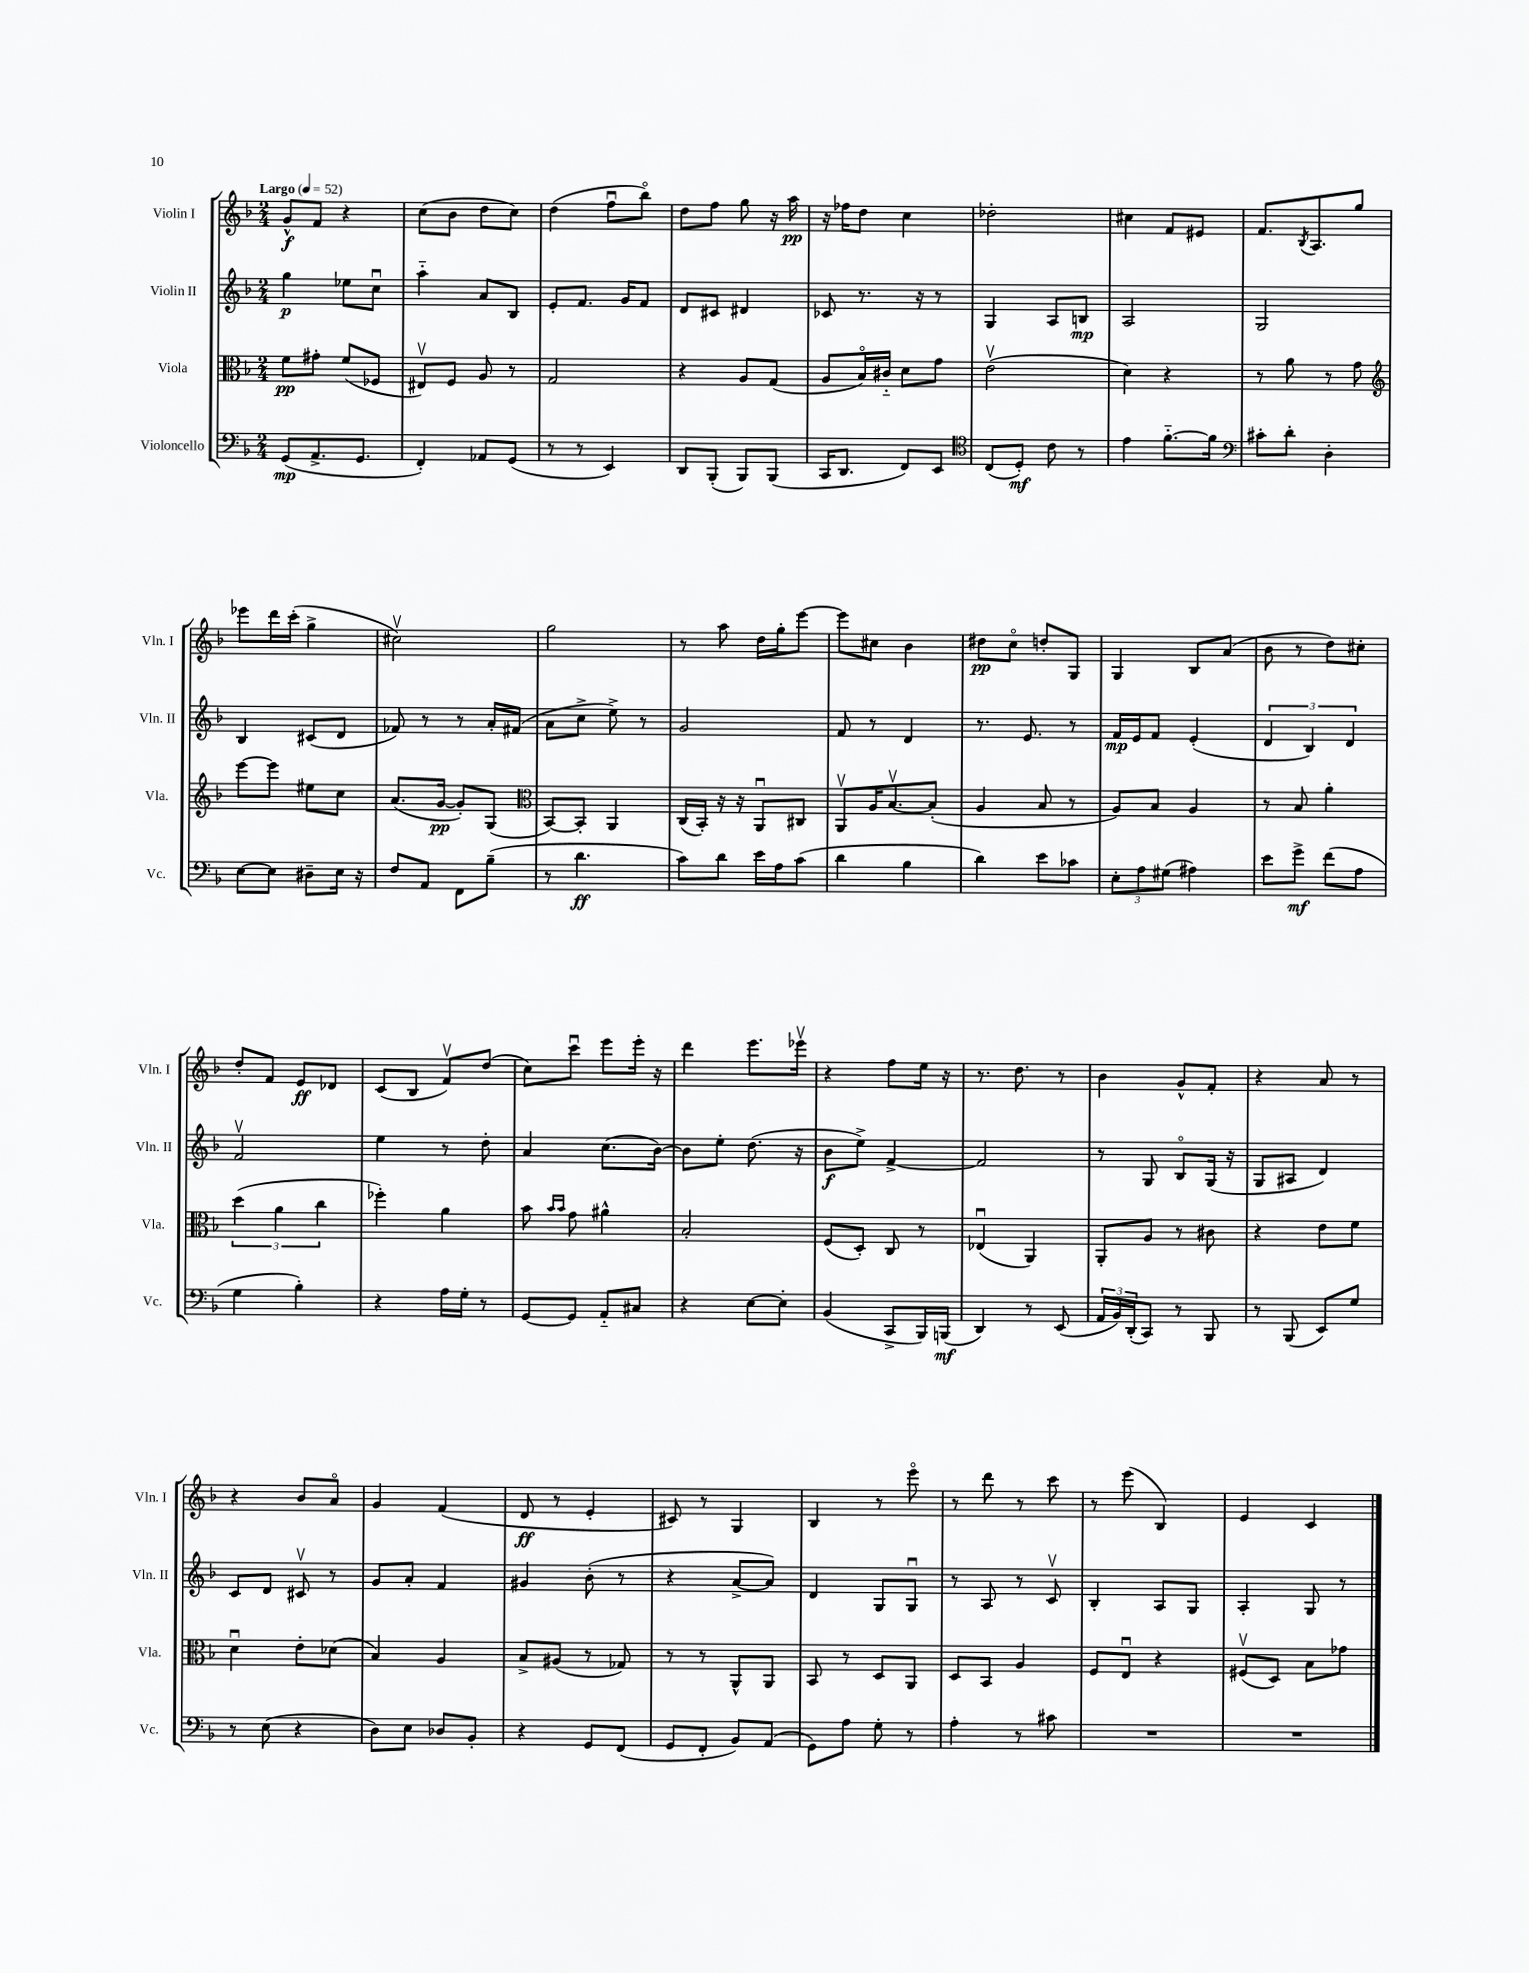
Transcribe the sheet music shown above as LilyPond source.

<<
\new StaffGroup <<
\new Staff = "s0" \with { instrumentName = "Violin I" shortInstrumentName = "Vln. I" } {
    \clef treble \key f \major \numericTimeSignature \time 2/4 \tempo "Largo" 4 = 52
    g'8-^\f f'8 r4 |
    c''8( bes'8 d''8 c''8) |
    d''4( f''8\downbow bes''8\flageolet) |
    d''8 f''8 g''8 r16 a''16\pp |
    r16 fes''16 d''8 c''4 |
    des''2-. |
    cis''4 f'8 eis'8 |
    f'8. \acciaccatura { bes8 } a8. g''8 |
    ees'''8 d'''16 c'''16-.( g''4-> |
    cis''2\upbow) |
    g''2 |
    r8 a''8 d''16 g''16-. e'''8~ |
    e'''8 cis''8 bes'4 |
    dis''8\pp c''8\flageolet d''8-. g8 |
    g4 bes8 a'8( |
    bes'8 r8 d''8) cis''8-. |
    d''8-. f'8 e'8\ff des'8 |
    c'8( bes8 f'8\upbow) d''8( |
    c''8) c'''8\downbow e'''8 e'''16-. r16 |
    d'''4 e'''8. ees'''16\upbow |
    r4 f''8 e''16 r16 |
    r8. d''8. r8 |
    bes'4 g'8-^ f'8-. |
    r4 a'8 r8 |
    r4 bes'8 a'8\flageolet |
    g'4 f'4( |
    d'8\ff r8 e'4-. |
    cis'8) r8 g4 |
    bes4 r8 e'''8\flageolet |
    r8 d'''8 r8 c'''8 |
    r8 e'''8( bes4) |
    e'4 c'4 \bar "|." |
}
\new Staff = "s1" \with { instrumentName = "Violin II" shortInstrumentName = "Vln. II" } {
    \clef treble \key f \major \numericTimeSignature \time 2/4
    g''4\p ees''8 c''8\downbow |
    a''4-_ a'8 bes8 |
    e'8-. f'8. g'16 f'8 |
    d'8 cis'8 dis'4 |
    ces'8 r8. r16 r8 |
    g4 a8 b8\mp |
    a2 |
    g2 |
    bes4 cis'8( d'8 |
    fes'8) r8 r8 a'16-. fis'16( |
    a'8 c''8-> e''8->) r8 |
    g'2 |
    f'8 r8 d'4 |
    r8. e'8. r8 |
    f'16\mp e'16 f'8 e'4-.( |
    \tuplet 3/2 { d'4 bes4) d'4 } |
    f'2\upbow |
    e''4 r8 d''8-. |
    a'4 c''8.( bes'16~) |
    bes'8 e''8-. d''8.( r16 |
    bes'8\f e''8->) f'4~-> |
    f'2 |
    r8 g8 bes8\flageolet g16( r16 |
    g8 ais8 d'4) |
    c'8 d'8 cis'8\upbow r8 |
    g'8 a'8-. f'4 |
    gis'4 bes'8-.( r8 |
    r4 a'8~-> a'8) |
    d'4 g8 g8\downbow |
    r8 a8 r8 c'8\upbow |
    bes4-. a8 g8 |
    a4-. g8 r8 \bar "|." |
}
\new Staff = "s2" \with { instrumentName = "Viola" shortInstrumentName = "Vla." } {
    \clef alto \key f \major \numericTimeSignature \time 2/4
    f'8\pp gis'8-. f'8( fes8 |
    eis8\upbow) f8 a8 r8 |
    g2 |
    r4 a8 g8( |
    a8 bes16\flageolet) cis'16-_ d'8 g'8 |
    e'2\upbow( |
    d'4) r4 |
    r8 a'8 r8 g'8 |
    \clef treble e'''8~ e'''8 eis''8 c''8 |
    a'8.( g'16~\pp g'8-.) g8( |
    \clef alto bes,8~) bes,8-. a,4 |
    c16( bes,16-.) r16 r16 a,8\downbow cis8 |
    a,8\upbow a16 bes8.~\upbow bes8-.( |
    a4 bes8 r8 |
    a8) bes8 a4 |
    r8 bes8 a'4-. |
    \tuplet 3/2 { d''4( a'4 c''4 } |
    fes''4-.) a'4 |
    bes'8 \grace { bes'16 bes'16 } g'8 ais'4-^ |
    bes2-. |
    f8( d8-.) c8 r8 |
    ees4\downbow( a,4) |
    a,8-. a8 r8 cis'8 |
    r4 e'8 f'8 |
    d'4\downbow e'8-. des'8( |
    bes4) a4 |
    bes8-> ais8( r8 ges8) |
    r8 r8 a,8-^ a,8 |
    bes,8 r8 d8 a,8 |
    d8 bes,8 a4 |
    f8 e8\downbow r4 |
    fis8\upbow( d8) bes8 ges'8 \bar "|." |
}
\new Staff = "s3" \with { instrumentName = "Violoncello" shortInstrumentName = "Vc." } {
    \clef bass \key f \major \numericTimeSignature \time 2/4
    g,8\mp( a,8.-> g,8. |
    f,4-.) aes,8 g,8( |
    r8 r8 e,4) |
    d,8 bes,,8-.( bes,,8) bes,,8( |
    c,16 d,8. f,8) e,8 |
    \clef tenor c8( d8-.\mf) c'8 r8 |
    e'4 f'8.~-_ f'16 |
    \clef bass cis'8-. d'8-. d4-. |
    e8~ e8 dis8-- e16 r16 |
    f8 a,8 f,8 bes8--( |
    r8 d'4.\ff |
    c'8) d'8 e'16 a16 c'8( |
    d'4 bes4 |
    d'4) e'8 ces'8 |
    \tuplet 3/2 { e8-. a8 gis8( } ais4) |
    e'8 g'8->\mf f'8( a8 |
    g4 bes4-.) |
    r4 a16 g16-. r8 |
    g,8~ g,8 a,8-_ cis8 |
    r4 e8~ e8-. |
    bes,4( c,8-> bes,,16) b,,16\mf( |
    d,4) r8 e,8( |
    \tuplet 3/2 { a,16 bes,16) d,16-.( } c,8) r8 bes,,8 |
    r8 bes,,8( e,8) g8 |
    r8 e8( r4 |
    d8) e8 des8 bes,8-. |
    r4 g,8 f,8( |
    g,8 f,8-. bes,8) a,8( |
    g,8) a8 g8-. r8 |
    a4-. r8 cis'8 |
    R2 |
    R2 \bar "|." |
}
>>
>>
\layout { \context { \Score \remove "Bar_number_engraver" } }
